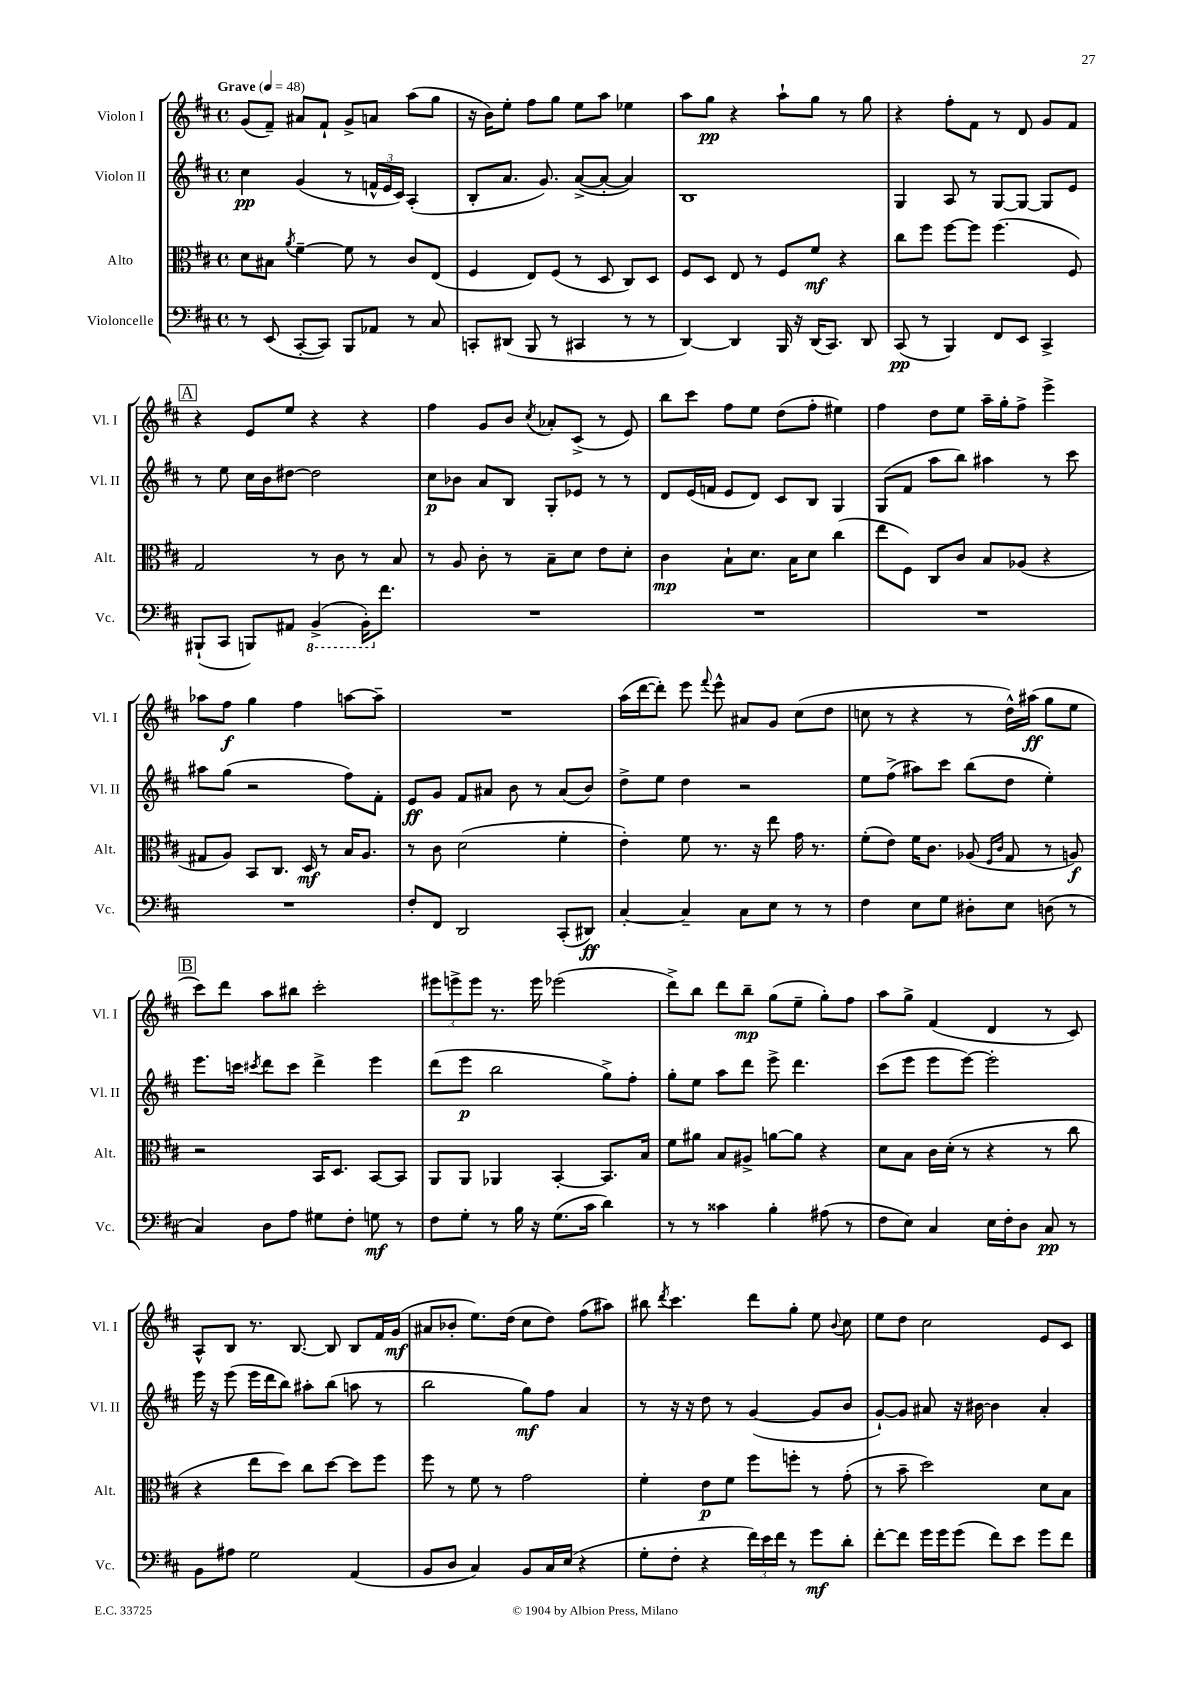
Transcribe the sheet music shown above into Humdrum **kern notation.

**kern	**dynam	**kern	**dynam	**kern	**dynam	**kern	**dynam
*part4	*part4	*part3	*part3	*part2	*part2	*part1	*part1
*staff4	*staff4	*staff3	*staff3	*staff2	*staff2	*staff1	*staff1
*I"Violoncelle	*	*I"Alto	*	*I"Violon II	*	*I"Violon I	*
*I'Vc.	*	*I'Alt.	*	*I'Vl. II	*	*I'Vl. I	*
*clefF4	*	*clefC3	*	*clefG2	*	*clefG2	*
*k[f#c#]	*	*k[f#c#]	*	*k[f#c#]	*	*k[f#c#]	*
*M4/4	*	*M4/4	*	*M4/4	*	*M4/4	*
*met(c)	*	*met(c)	*	*met(c)	*	*met(c)	*
*MM48	*	*MM48	*	*MM48	*	*MM48	*
=1	=1	=1	=1	=1	=1	=1	=1
!	!	!	!	!	!	!LO:TX:a:B:t=Grave	!
8r	.	8d\L	.	4cc#\	pp	(8g/L	.
(8EE/	.	8B#X\J	.	.	.	8f#~/J)	.
.	.	8qa/	.	.	.	.	.
[8CC#'/L	.	[4f#~\	.	(4g/	.	8a#X/L	.
8CC#/J])	.	.	.	.	.	8f#`/J	.
8BBB/L	.	8f#\]	.	8r	.	8g^/L	.
8AA-X/J	.	8r	.	24fn^^/LL	.	8an/J	.
.	.	.	.	24e/	.	.	.
.	.	.	.	24c#/JJ)	.	.	.
8r	.	8c#/L	.	(4A'/	.	(8aa\L	.
8C#/	.	(8E/J	.	.	.	8gg\J	.
=2	=2	=2	=2	=2	=2	=2	=2
8CCn'/L	.	4F#/	.	8B'/L	.	16r	.
.	.	.	.	.	.	16b\KL)	.
(8DD#X/J	.	.	.	8.a/J	.	8ee'\J	.
8BBB/	.	8E/L)	.	.	.	8ff#\L	.
.	.	.	.	8.g/)	.	.	.
8r	.	(8F#/J	.	.	.	8gg\J	.
4CC#X/	.	8r	.	([8a^/L	.	8ee\L	.
.	.	8D/	.	8a'/J_	.	8aa\J	.
8r	.	8C#/L)	.	4a/])	.	4ee-X\	.
8r	.	8D/J	.	.	.	.	.
=3	=3	=3	=3	=3	=3	=3	=3
[4DD/)	.	8F#/L	.	1B	.	8aa\L	.
.	.	8D/J	.	.	.	8gg\J	pp
4DD/]	.	8E/	.	.	.	4r	.
.	.	8r	.	.	.	.	.
16BBB/	.	8F#/L	.	.	.	8aa`\L	.
16r	.	.	.	.	.	.	.
(16DD/KL	.	8f#/J	mf	.	.	8gg\J	.
8.CC#/J)	.	.	.	.	.	.	.
.	.	4r	.	.	.	8r	.
8DD/	.	.	.	.	.	8gg\	.
=4	=4	=4	=4	=4	=4	=4	=4
(8CC#/	pp	8cc#\L	.	4G/	.	4r	.
8r	.	8ff#\J	.	.	.	.	.
4BBB/)	.	[8ff#\L	.	8A/	.	8ff#'\L	.
.	.	8ff#\J]	.	8r	.	8f#\J	.
8FF#/L	.	(4.ff#\	.	[8G/L	.	8r	.
8EE/J	.	.	.	8G/J_	.	8d/	.
4CC#^/	.	.	.	8G/L]	.	8g/L	.
.	.	8F#/)	.	8e/J	.	8f#/J	.
!!LO:LB:g=z
!!LO:REH:place=s1:t=A
=5	=5	=5	=5	=5	=5	=5	=5
(8BBB#X`/L	.	2G/	.	8r	.	4r	.
8CC#/J	.	.	.	8ee\	.	.	.
8BBBn/L)	.	.	.	16cc#\LL	.	8e/L	.
.	.	.	.	16b\J	.	.	.
8AA#X/J	.	.	.	[8dd#X\J	.	8ee/J	.
*8ba	*	*	*	*	*	*	*
(4BBB^/	.	8r	.	2dd#\]	.	4r	.
.	.	8c#\	.	.	.	.	.
16BBB'\KL)	.	8r	.	.	.	4r	.
*X8ba	*	*	*	*	*	*	*
8.f#\J	.	.	.	.	.	.	.
.	.	8B/	.	.	.	.	.
=6	=6	=6	=6	=6	=6	=6	=6
1r	.	8r	.	8cc#\L	p	4ff#\	.
.	.	8A/	.	8b-X\J	.	.	.
.	.	8c#'\	.	8a/L	.	8g/L	.
.	.	8r	.	8B/J	.	8b/J	.
.	.	.	.	.	.	8qcc#/	.
.	.	8B~\L	.	8G'/L	.	8a-X'/L	.
.	.	8d\J	.	8e-X/J	.	(8c#^/J	.
.	.	8e\L	.	8r	.	8r	.
.	.	8d'\J	.	8r	.	8e/)	.
=7	=7	=7	=7	=7	=7	=7	=7
1r	.	4c#\	mp	8d/L	.	8bb\L	.
.	.	.	.	(16e/L	.	8ccc#\J	.
.	.	.	.	16fn/JJ	.	.	.
.	.	8B`\L	.	8e/L	.	8ff#\L	.
.	.	8.d\J	.	8d/J)	.	8ee\J	.
.	.	.	.	8c#/L	.	(8dd\L	.
.	.	16B\KL	.	.	.	.	.
.	.	8d\J	.	8B/J	.	8ff#'\J	.
.	.	(4cc#\	.	4G/	.	4ee#X\)	.
=8	=8	=8	=8	=8	=8	=8	=8
1r	.	8ee\L	.	(8G/L	.	4ff#\	.
.	.	8F#\J)	.	8f#/J	.	.	.
.	.	8C#/L	.	8aa\L	.	8dd\L	.
.	.	8c#/J	.	8bb\J)	.	8ee\J	.
.	.	8B/L	.	4aa#X\	.	16aa~\LL	.
.	.	.	.	.	.	16gg'\J	.
.	.	(8A-X/J	.	.	.	8ff#^\J	.
.	.	4r	.	8r	.	4eee^\	.
.	.	.	.	8ccc#\	.	.	.
!!LO:LB:g=z
=9	=9	=9	=9	=9	=9	=9	=9
1r	.	8G#X/L	.	8aa#X\L	.	8aa-X\L	.
.	.	8A/J)	.	(8gg\J	.	8ff#\J	f
.	.	8BB/L	.	2r	.	4gg\	.
.	.	8.C#/J	.	.	.	.	.
.	.	.	.	.	.	4ff#\	.
.	.	16D/	mf	.	.	.	.
.	.	8r	.	.	.	.	.
.	.	16B/KL	.	8ff#\L)	.	[8aan\L	.
.	.	8.A/J	.	.	.	.	.
.	.	.	.	8f#'\J	.	8aa~\J]	.
=10	=10	=10	=10	=10	=10	=10	=10
8F#'/L	.	8r	.	8e/L	ff	1r	.
8FF#/J	.	8c#\	.	8g/J	.	.	.
2DD/	.	(2d\	.	8f#/L	.	.	.
.	.	.	.	8a#X/J	.	.	.
.	.	.	.	8b\	.	.	.
.	.	.	.	8r	.	.	.
(8CC#'/L	.	4f#'\	.	(8a#/L	.	.	.
8DD#X/J)	ff	.	.	8b/J)	.	.	.
=11	=11	=11	=11	=11	=11	=11	=11
[4C#'/	.	4e'\)	.	8dd^\L	.	(16aa\LL	.
.	.	.	.	.	.	[16ddd\J	.
.	.	.	.	8ee\J	.	8ddd'\J])	.
4C#~/]	.	8f#\	.	4dd\	.	8eee\	.
.	.	.	.	.	.	8qqfff#/	.
.	.	8.r	.	.	.	8eee^^\	.
8C#\L	.	.	.	2r	.	8a#X/L	.
.	.	16r	.	.	.	.	.
8E\J	.	8ee\	.	.	.	8g/J	.
8r	.	16g\	.	.	.	(8cc#\L	.
.	.	8.r	.	.	.	.	.
8r	.	.	.	.	.	8dd\J	.
=12	=12	=12	=12	=12	=12	=12	=12
4F#\	.	(8f#'\L	.	8ee\L	.	8ccn\	.
.	.	8e\J)	.	(8ff#^\J	.	8r	.
8E\L	.	16f#\KL	.	8aa#X\L)	.	4r	.
.	.	8.c#\J	.	.	.	.	.
8G\J	.	.	.	8ccc#\J	.	.	.
8D#X'\L	.	(8A-X/	.	(8bb\L	.	8r	.
.	.	16qqF#/LL	.	.	.	.	.
.	.	16qqc#/JJ	.	.	.	.	.
8E\J	.	8G/	.	8dd\J	.	16dd^^\LL)	.
.	.	.	.	.	.	(16aa#X\JJ	ff
(8Dn\	.	8r	.	4ee'\)	.	8gg\L	.
8r	.	8An/)	f	.	.	8ee\J	.
!!LO:LB:g=z
!!LO:REH:place=s1:t=B
=13	=13	=13	=13	=13	=13	=13	=13
4C#/)	.	2r	.	8.eee\L	.	8ccc#\L)	.
.	.	.	.	.	.	8ddd\J	.
.	.	.	.	16cccn\Jk	.	.	.
.	.	.	.	8qccc#X/	.	.	.
8D\L	.	.	.	8ddd\L	.	8aa\L	.
8A\J	.	.	.	8ccc#\J	.	8bb#X\J	.
8G#X\L	.	16BB/KL	.	4ddd^\	.	2ccc#'\	.
.	.	8.D/J	.	.	.	.	.
8F#'\J	.	.	.	.	.	.	.
8Gn\	mf	[8BB/L	.	4eee\	.	.	.
8r	.	8BB/J]	.	.	.	.	.
=14	=14	=14	=14	=14	=14	=14	=14
8F#\L	.	8AA/L	.	(8ddd\L	.	12eee#X\L	.
.	.	.	.	.	.	12eeen^\	.
8G'\J	.	8AA/J	.	8eee\J	p	.	.
.	.	.	.	.	.	12eee\J	.
8r	.	4AA-X/	.	2bb\	.	8.r	.
16B\	.	.	.	.	.	.	.
16r	.	.	.	.	.	16eee\	.
(8.G\L	.	[4BB'/	.	.	.	(2eee-X\	.
16c#\Jk	.	.	.	.	.	.	.
4d\)	.	8.BB/L]	.	8gg^\L)	.	.	.
.	.	.	.	8ff#'\J	.	.	.
.	.	16B/Jk	.	.	.	.	.
=15	=15	=15	=15	=15	=15	=15	=15
8r	.	8f#\L	.	8gg'\L	.	8ddd^\L)	.
8r	.	8a#X\J	.	8ee\J	.	8bb\J	.
4c##X\	.	8B/L	.	8aa\L	.	8ddd\L	.
.	.	8A#X^/J	.	8ddd\J	.	8bb~\J	mp
4B'\	.	[8an\L	.	8eee^\	.	(8gg\L	.
.	.	8a\J]	.	4.ddd\	.	8ee~\J	.
(8A#X\	.	4r	.	.	.	8gg'\L)	.
8r	.	.	.	.	.	8ff#\J	.
=16	=16	=16	=16	=16	=16	=16	=16
8F#\L	.	8d\L	.	(8ccc#\L	.	8aa\L	.
8E\J)	.	8B\J	.	8eee\J	.	8gg^\J	.
4C#/	.	16c#\LL	.	8eee\L	.	(4f#/	.
.	.	(16d'\JJ	.	.	.	.	.
.	.	8r	.	[8eee\J)	.	.	.
16E\LL	.	4r	.	2eee'\]	.	4d/	.
16F#'\J	.	.	.	.	.	.	.
8D\J	.	.	.	.	.	.	.
8C#/	pp	8r	.	.	.	8r	.
8r	.	8cc#\	.	.	.	8c#/)	.
!!LO:LB:g=z
=17	=17	=17	=17	=17	=17	=17	=17
8BB\L	.	4r	.	16eee\	.	8A^^/L	.
.	.	.	.	16r	.	.	.
8A#X\J	.	.	.	(8eee\	.	8B/J	.
2G\	.	8ee\L	.	16eee\LL	.	8.r	.
.	.	.	.	16ddd\J	.	.	.
.	.	8dd\J)	.	8bb\J)	.	.	.
.	.	.	.	.	.	[8.B/	.
.	.	8cc#\L	.	8aa#X'\L	.	.	.
.	.	[8dd\J	.	(8bb\J	.	8B/]	.
(4AA/	.	8dd\L]	.	8aan\	.	8B/L	.
.	.	8ff#\J	.	8r	.	16f#/L	.
.	.	.	.	.	.	(16g/JJ	mf
=18	=18	=18	=18	=18	=18	=18	=18
8BB/L	.	8ff#\	.	2bb\	.	8a#X/L	.
8D/J	.	8r	.	.	.	8b-X'/J	.
4C#/)	.	8f#\	.	.	.	8.ee\L)	.
.	.	8r	.	.	.	.	.
.	.	.	.	.	.	(16dd\Jk	.
8BB/L	.	2g\	.	8gg\L)	mf	8cc#\L	.
16C#/L	.	.	.	8ff#\J	.	8dd\J)	.
(16E/JJ	.	.	.	.	.	.	.
4r	.	.	.	4a/	.	(8ff#\L	.
.	.	.	.	.	.	8aa#X\J)	.
=19	=19	=19	=19	=19	=19	=19	=19
8G'\L	.	4f#'\	.	8r	.	8bb#X\	.
.	.	.	.	.	.	8qddd/	.
8F#'\J	.	.	.	16r	.	4.ccc#\	.
.	.	.	.	16r	.	.	.
4r	.	8e\L	p	8dd\	.	.	.
.	.	8f#\J	.	8r	.	.	.
24f#\LL)	.	8ff#\L	.	([4g/	.	8ddd\L	.
24e\	.	.	.	.	.	.	.
24f#\JJ	.	.	.	.	.	.	.
8r	.	8ffn'\J	.	.	.	8gg'\J	.
8g\L	mf	8r	.	8g/L]	.	8ee\	.
.	.	.	.	.	.	8qqb/	.
8d'\J	.	(8g'\	.	8b/J	.	8cc#\	.
=20	=20	=20	=20	=20	=20	=20	=20
[8f#'\L	.	8r	.	[8g`/L)	.	8ee\L	.
8f#\J]	.	8b~\	.	8g/J]	.	8dd\J	.
16g\LL	.	2dd\)	.	8a#X/	.	2cc#\	.
16g\J	.	.	.	.	.	.	.
(8g\J	.	.	.	16r	.	.	.
.	.	.	.	[16b#X\	.	.	.
8f#\L)	.	.	.	4b#\]	.	.	.
8e\J	.	.	.	.	.	.	.
8g\L	.	8d\L	.	4a#'/	.	8e/L	.
8f#\J	.	8B\J	.	.	.	8c#/J	.
==	==	==	==	==	==	==	==
*-	*-	*-	*-	*-	*-	*-	*-
